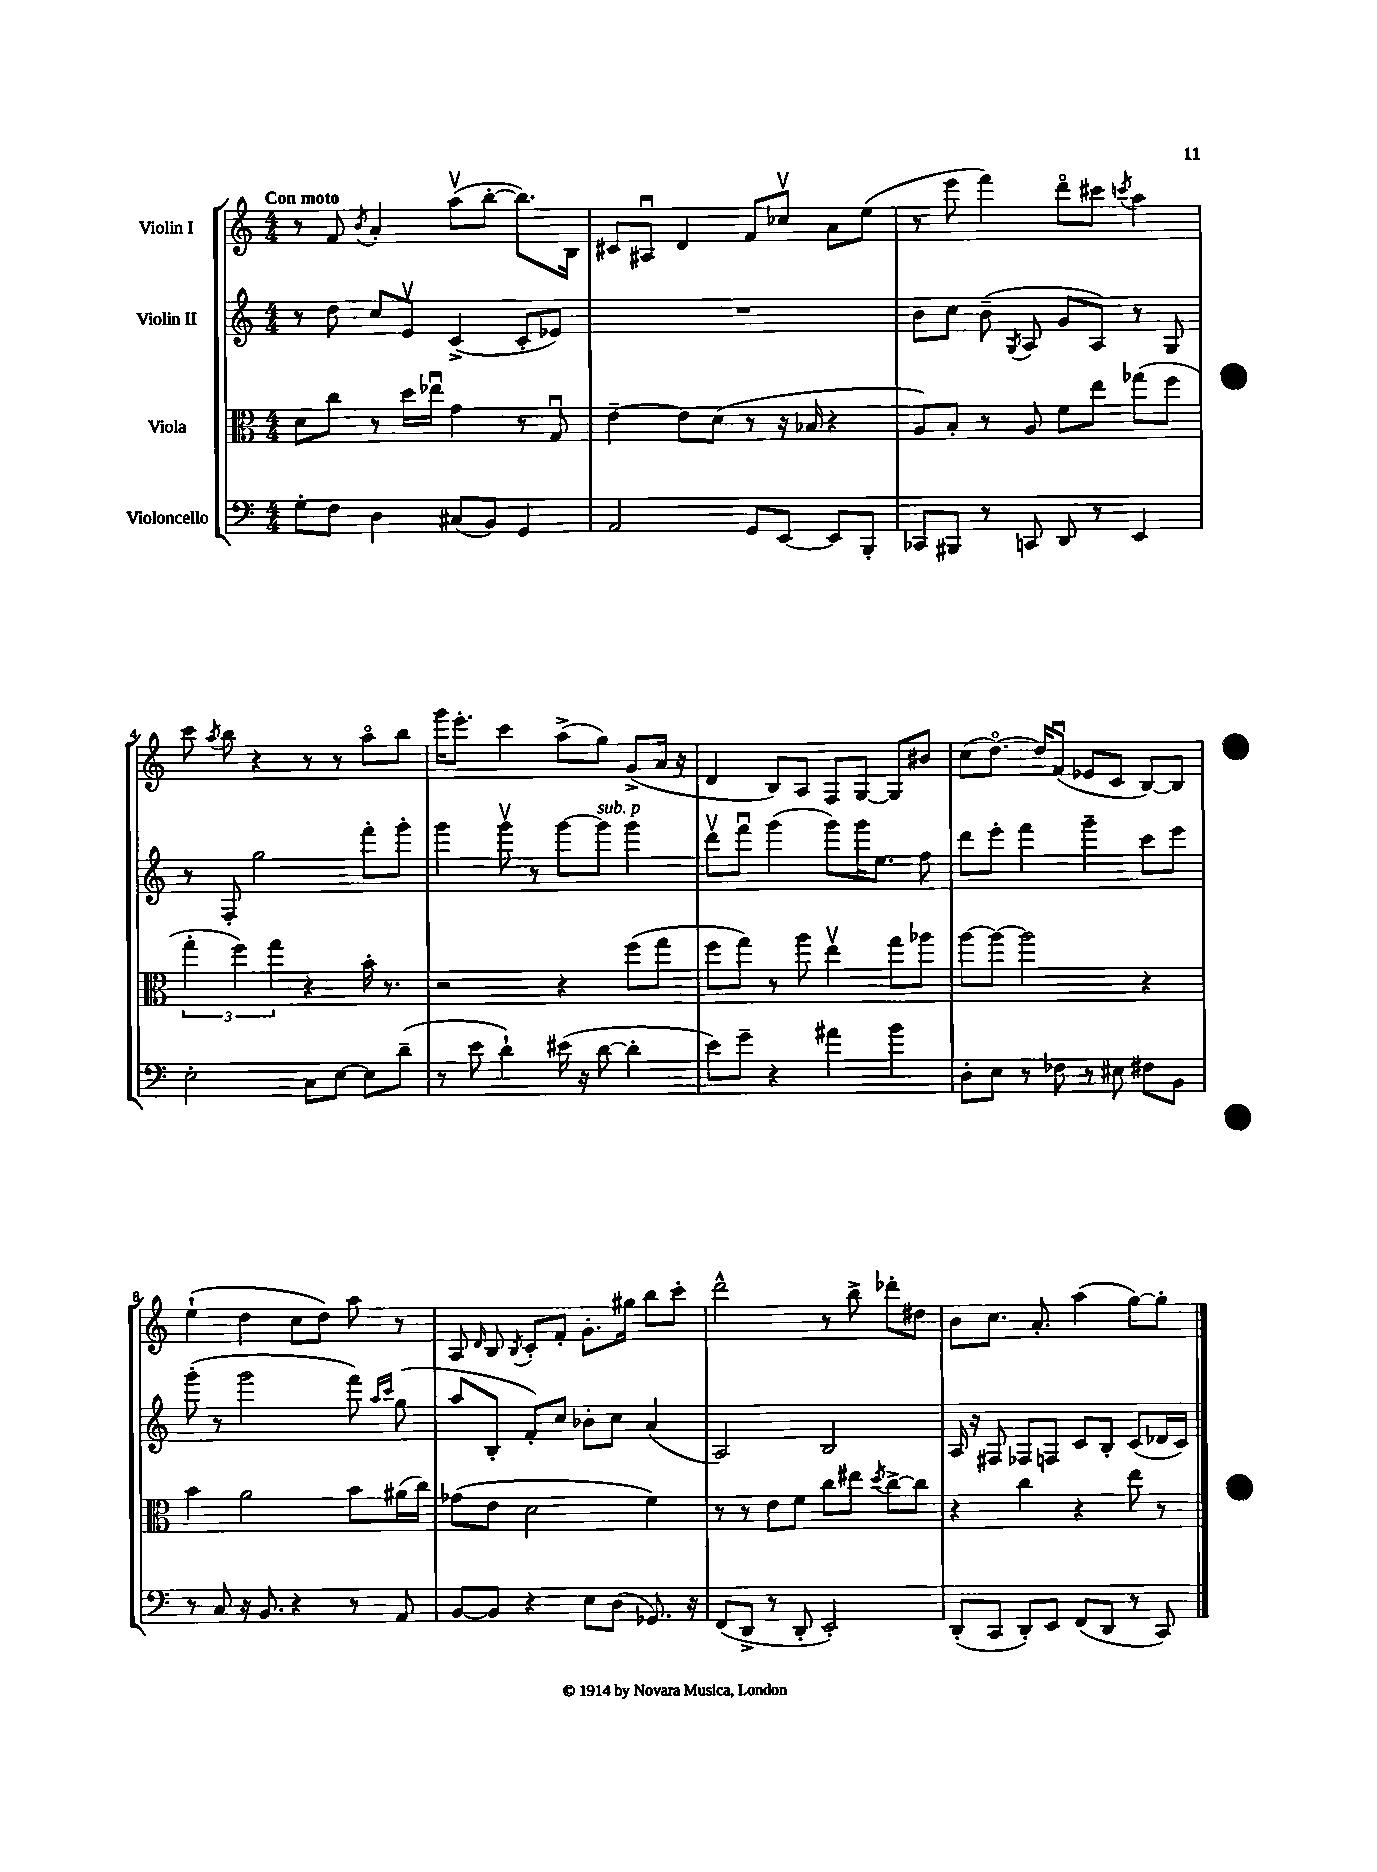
<<
\new StaffGroup <<
\new Staff = "s0" \with { instrumentName = "Violin I" } {
    \clef treble \key c \major \numericTimeSignature \time 4/4 \tempo "Con moto"
    \autoBeamOff r8 f'8 \acciaccatura { b'8 } a'4-. a''8[\upbow( b''8]~-. b''8.[) b16] |
    cis'8[ ais8]\downbow d'4 f'8[ ces''8]\upbow a'8[ e''8]( |
    r8 e'''8 f'''4) d'''8[\flageolet cis'''8] \acciaccatura { c'''8 } a''4 |
    c'''8 \acciaccatura { a''8 } b''8 r4 r8 r8 a''8[\flageolet b''8] |
    g'''16[ e'''8.]-. c'''4 a''8[->( g''8]) g'8[->( a'16] r16 |
    d'4 b8[) a8] f8[ g8]~ g8[ bis'8] |
    c''8[( d''8.]~\flageolet) d''16[ f'8]\downbow( ees'8[ c'8] b8[~) b8] |
    e''4-!( d''4 c''8[ d''8]) a''8 r8 |
    a8 \grace { d'16 } b8 \acciaccatura { b8 } c'8[-. f'8]-. g'8.[-. gis''16] b''8[ c'''8]-. |
    d'''2-^ r8 b''8-> des'''8[-. dis''8] |
    b'8[ c''8.] a'8.-. a''4( g''8[~) g''8]-. \bar "|." |
}
\new Staff = "s1" \with { instrumentName = "Violin II" } {
    \clef treble \key c \major \numericTimeSignature \time 4/4
    \autoBeamOff r8 d''8 c''8[ e'8]\upbow c'4->( c'8[-. ees'8]) |
    R1 |
    b'8[ c''8] b'8--( \acciaccatura { g8 } a8 g'8[ a8]) r8 g8 |
    r8 f8-. g''2 f'''8[-. g'''8]-. |
    g'''4 g'''8\upbow r8 g'''8[~ g'''8]^\markup { \italic "sub. p" } g'''4 |
    d'''8[\upbow f'''8]\downbow g'''4( g'''8[) g'''16 e''8.] f''8 |
    d'''8[ e'''8]-. f'''4 g'''4-- c'''8[ e'''8] |
    g'''8-.( r8 g'''2 f'''8) \grace { a''16[ c'''16] } g''8( |
    a''8[ b8]-. f'8[-.) c''8] bes'8[-. c''8] a'4( |
    a2) b2 |
    a16 r16 fis8 fes8[ f8] c'8[ b8]-. c'8[( des'16 c'16]) \bar "|." |
}
\new Staff = "s2" \with { instrumentName = "Viola" } {
    \clef alto \key c \major \numericTimeSignature \time 4/4
    \autoBeamOff d'8[ c''8] r8 d''16[ ees''16]\downbow g'4 r8 g8\downbow |
    e'4~-- e'8[ d'8]( r8 r16 bes16 r4 |
    a8[) b8]-. r8 a8 f'8[ e''8] ges''8[( f''8] |
    \tuplet 3/2 { g''4-. f''4) g''4 } r4 b'16-. r8. |
    r2 r4 f''8[( g''8] |
    f''8[ g''8]) r8 a''8 e''4\upbow g''8[ aes''8] |
    a''8[~ a''8]~ a''2 r4 |
    b'4 a'2 b'8[ ais'16( c''16]) |
    ges'8[( e'8] d'2 f'4) |
    r8 r8 e'8[ f'8] c''8[ eis''8] \acciaccatura { d''8 } c''8[~-> c''8] |
    r4 c''4 r4 e''8 r8 \bar "|." |
}
\new Staff = "s3" \with { instrumentName = "Violoncello" } {
    \clef bass \key c \major \numericTimeSignature \time 4/4
    \autoBeamOff g8[-. f8] d4 cis8[( b,8]) g,4 |
    a,2 g,8[ e,8]~ e,8[ b,,8]-. |
    ces,8[ bis,,8] r8 c,8 d,8 r8 e,4 |
    e2-. c8[ e8]~ e8[ d'8]--( |
    r8 e'8 d'4-!) eis'16( r16 d'8~ d'4-. |
    e'8[) g'8]-- r4 ais'4 b'4 |
    d8[-. e8] r8 fes8 r8 eis8 fis8[ b,8] |
    r8 c8 r16 b,8. r4 r8 a,8 |
    b,8[~ b,8] r4 e8[ d8]( ges,8.) r16 |
    f,8[( d,8]-> r8 d,8-. e,2-.) |
    d,8[-.( c,8] d,8[-.) e,8] f,8[( d,8] r8 c,8) \bar "|." |
}
>>
>>
